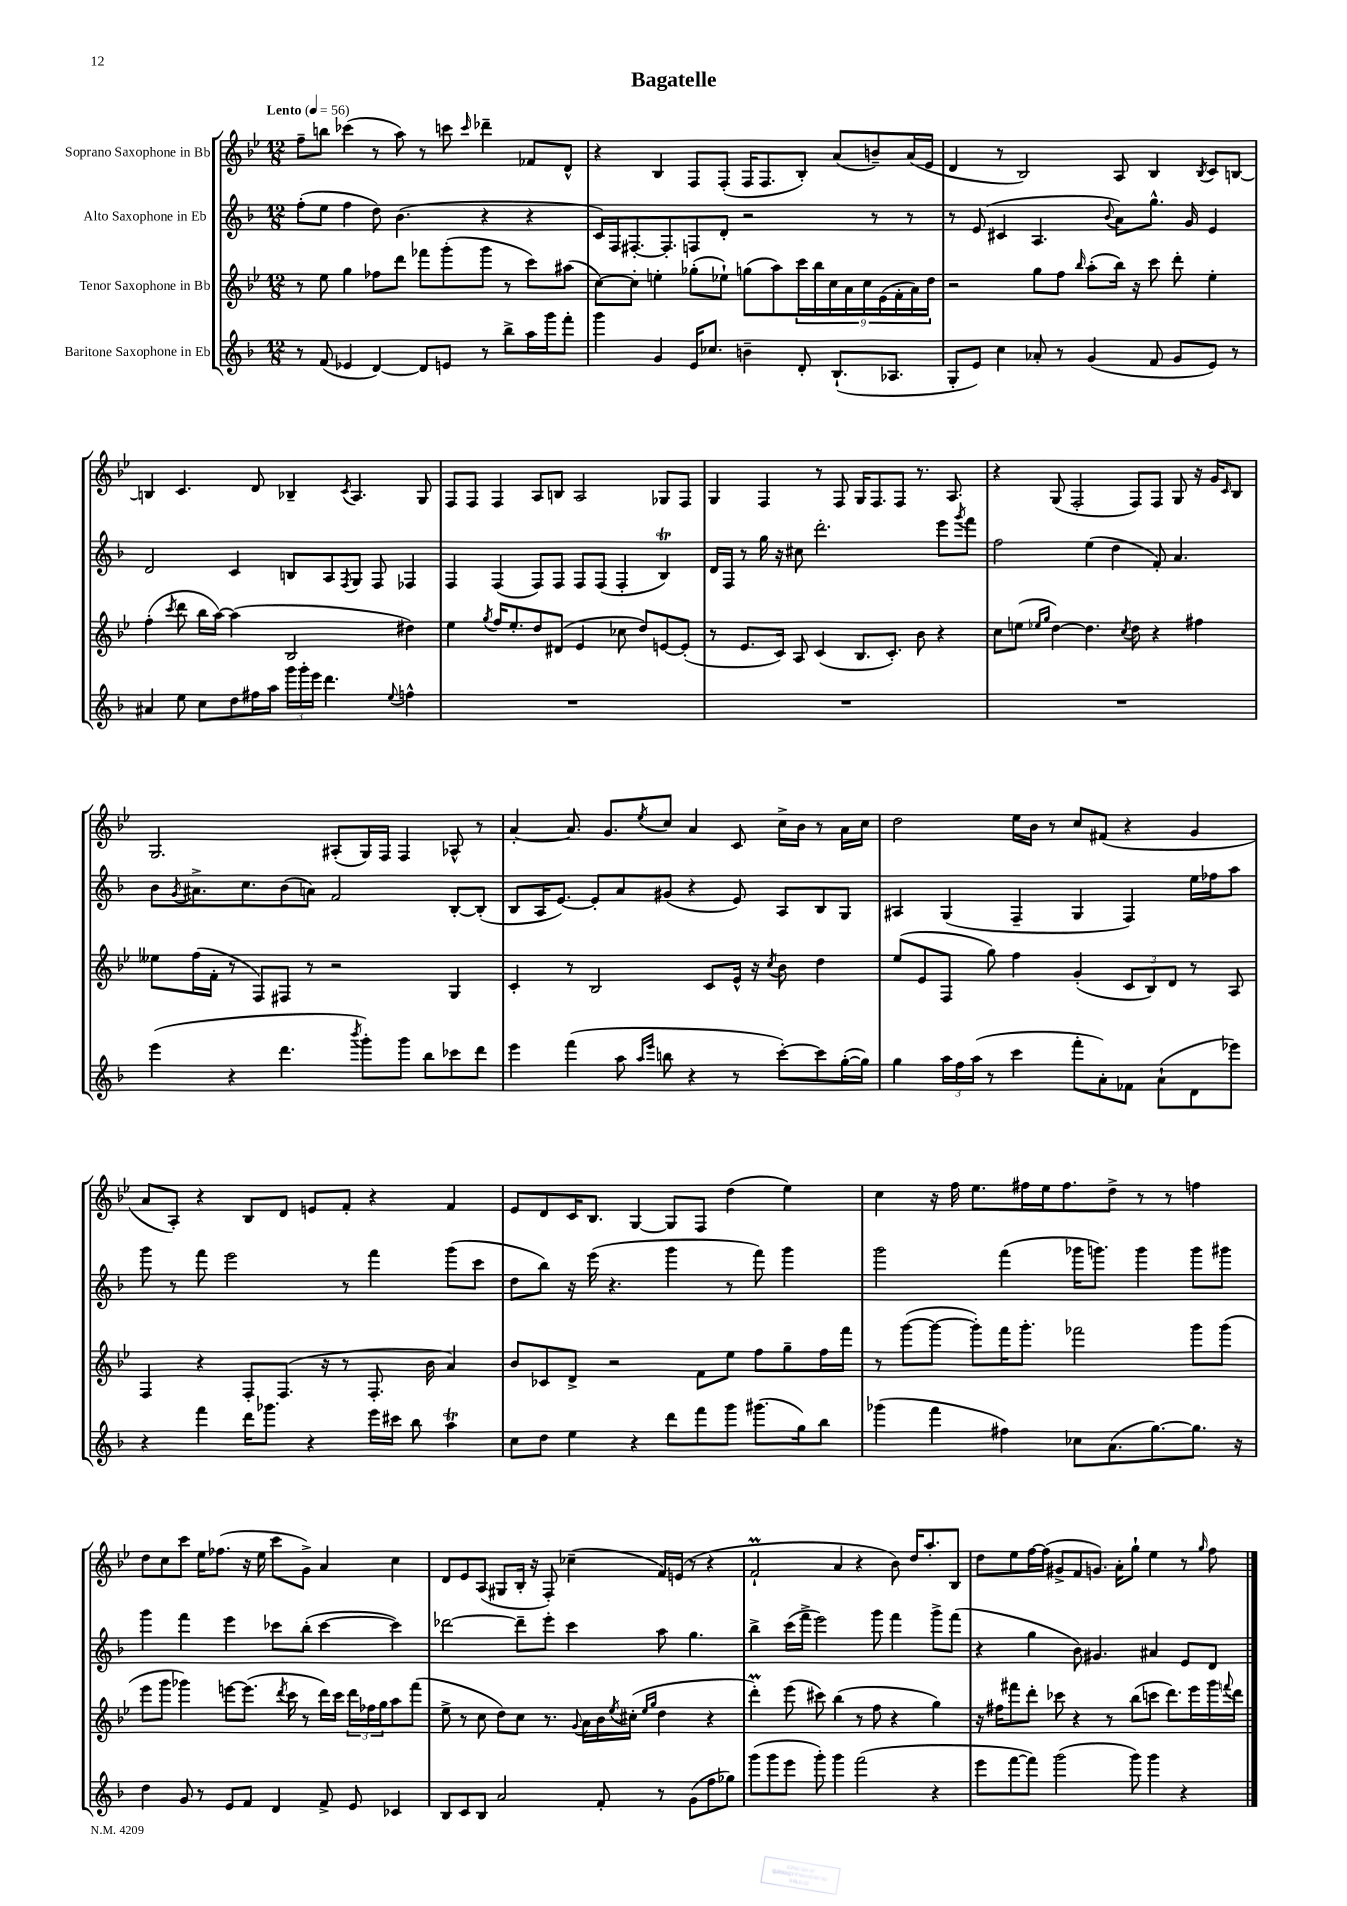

**kern	**kern	**kern	**kern
*staff4	*staff3	*staff2	*staff1
*clefG2	*clefG2	*clefG2	*clefG2
*k[b-]	*k[b-e-]	*k[b-]	*k[b-e-]
*M12/8	*M12/8	*M12/8	*M12/8
*MM56	*MM56	*MM56	*MM56
8r	8r	(8ff'	8ff~
(8f	8ee-	8ee	8bb
4e-	4gg	4ff	(4ccc-
[4d)	8ff-	8dd)	8r
.	8ddd	(4.b-	8aa)
8d]	8fff-	.	8r
8e	(8ggg'	.	8ccc
.	.	.	16qqccc
8r	8ggg	4r	4ddd-~
8bb-^	8r	.	.
16aa	8ccc)	4r	8f-
16ggg	.	.	.
8fff'	(8aa#	.	8d^^
=	=	=	=
4ggg	[8cc)	16c)	4r
.	.	16F	.
.	8cc']	[8.F#'	.
4g	4ee'	.	4B-
.	.	8.F#']	.
16e	(8gg-'	8F	8F
8.cc-	.	.	.
.	8ee-`)	8d'	(8F'
4b~	(8gg	2r	16F
.	.	.	8.F
.	8aa)	.	.
8d'	18ccc	.	8B-')
.	18bb-	.	.
.	18cc	.	.
(8.B-`	.	.	(8a
.	18a	.	.
.	18cc	.	.
.	.	8r	8b~)
.	(18e-	.	.
8.A-	.	.	.
.	18f'	.	.
.	.	8r	(16a
.	18a)	.	.
.	.	.	16e-
.	18dd	.	.
=	=	=	=
8G'	2r	8r	4d
8e)	.	(8e	.
4cc	.	4c#	8r
.	.	.	2B-)
8a-'	8gg	4.A	.
8r	8ff	.	.
.	16qqbb-	.	.
(4g	(8aa'	.	.
.	.	8qqb-	.
.	16bb-)	8a)	8A
.	16r	.	.
8f	8ccc	8.gg^^	4B-
8g	8ddd'	.	.
.	.	16g	.
.	.	.	8qB-
8e)	4ee-'	4e	8c
8r	.	.	[8B
=	=	=	=
4a#	(4ff'	2d	4B]
.	8qccc	.	.
8ee	8ddd	.	4.c
8cc	16bb-	.	.
.	[16aa)	.	.
8dd	(4aa]	4c	.
16ff#	.	.	8d
16aa	.	.	.
24ggg	2B-	8B	4B-~
24ggg'	.	.	.
24eee	.	.	.
4.ddd	.	8A	.
.	.	8qF	8qc
.	.	8G	4.A
.	.	8F	.
8qqee	.	.	.
4ff^^	4dd#)	4F-	.
.	.	.	8G
=	=	=	=
1.r	4ee-	4F	8F
.	.	.	8F
.	8qgg	.	.
.	16ff	(4F	4F
.	8.ee-'	.	.
.	8dd	8F)	8A
.	(8d#	8F	8B
.	4e-	8F	2A
.	.	(8F	.
.	8cc-	4F'	.
.	8dd)	.	.
.	[8e	4B-)	8G-
.	(8e']	.	8F
=	=	=	=
1.r	8r	16d	4G
.	.	16F	.
.	8.e-	8r	.
.	.	16gg	4F
.	16c)	16r	.
.	8A	8cc#	.
.	(4c	2.ddd'	8r
.	.	.	8F
.	8.B-	.	16G
.	.	.	8.F
.	8.c')	.	.
.	.	.	8F
.	8b-	.	8.r
.	4r	8eee	.
.	.	.	8.A
.	.	8qggg	.
.	.	8fff	.
=	=	=	=
1.r	8cc	2ff	4r
.	(8ee	.	.
.	16qqee-	.	.
.	16qqgg	.	.
.	[4dd)	.	(8G
.	.	.	2F'
.	4.dd]	(4ee	.
.	.	4dd	.
.	8qcc	.	.
.	8dd	.	8F)
.	4r	8f')	8F
.	.	4.a	8G
.	4ff#	.	16r
.	.	.	16g
.	.	.	16qqc
.	.	.	8B-
=	=	=	=
(4eee	8ee--	8b-	2.G
.	.	8qg	.
.	(16ff	8.a#^	.
.	16f'	.	.
4r	8r	.	.
.	.	8.cc	.
.	8F)	.	.
4.ddd	8F#	(8b-	.
.	8r	8a)	.
.	2r	2f	(8A#'
8qbbb-	.	.	.
8ggg')	.	.	16G)
.	.	.	16F
8ggg	.	.	4F
8bb-	.	.	.
8ccc-	4G	[8B-'	8A-^^
8ddd	.	(8B-']	8r
=	=	=	=
4eee	4c'	8B-	[4a'
.	.	16A	.
.	.	[8.e)	.
(4fff	8r	.	8.a]
.	2B-	8e']	.
.	.	.	8.g
8aa	.	8a	.
16qqaa	.	.	.
16qqeee	.	.	8qee-
8bb	.	(8g#	8cc
4r	.	4r	4a
.	8c	.	.
8r	16e-^^	8e)	8c
.	16r	.	.
.	8qcc	.	.
[8ccc')	8b-	8A	16cc^
.	.	.	16b-
8ccc]	4dd	8B-	8r
([16gg'	.	8G	16a
16gg])	.	.	16cc
=	=	=	=
4gg	(8ee-	4A#	2dd
.	8e-	.	.
24aa	8F	(4G	.
24ff	.	.	.
(24aa	.	.	.
8r	8gg)	.	.
4ccc	4ff	4F~	16ee-
.	.	.	16b-
.	.	.	8r
8fff'	(4g'	4G	8cc
8a')	.	.	(8f#
8f-	12c	4F)	4r
.	12B-)	.	.
(8a`	.	.	.
.	12d	.	.
8d	8r	16ee	4g
.	.	16ff-	.
8eee-)	8A	8aa	.
=	=	=	=
4r	4F	8ggg	8a
.	.	8r	8A')
4fff	4r	8fff	4r
.	.	2eee	.
16ddd	8F'	.	8B-
8.ggg-	.	.	.
.	(8.F	.	8d
4r	.	.	8e
.	16r	.	.
.	8r	8r	8f'
16eee	8.F'	4fff	4r
16ccc#	.	.	.
8bb-	.	.	.
.	16b-	.	.
4aa	4a)	(8ggg	4f
.	.	8ccc	.
=	=	=	=
8cc	8b-	8dd	8e-
8dd	8c-	8bb-)	8d
4ee	8d^	16r	16c
.	.	(16eee	8.B-
.	2r	4.r	.
4r	.	.	[4G
8ddd	.	4ggg	8G]
8fff	8f	.	8F
8ggg	8ee-	8r	(4dd
(8.ggg#	8ff	8fff)	.
.	8gg~	4ggg	4ee-)
16gg)	.	.	.
8bb-	16ff	.	.
.	16fff	.	.
=	=	=	=
(4ggg-	8r	2ggg	4cc
.	([8ggg	.	.
4fff	8ggg_	.	16r
.	.	.	16ff
.	8ggg'])	.	8.ee-
4ff#)	16fff	(4fff	.
.	8.ggg'	.	16ff#
.	.	.	16ee-
.	.	.	8.ff#
8cc-	2fff-	16ggg-	.
.	.	8.ggg)	.
(8.a	.	.	8dd^
.	.	4ggg	8r
[8.gg)	.	.	.
.	.	.	8r
8.gg]	8ggg	8ggg	4ff
.	(8ggg	8ggg#	.
16r	.	.	.
=	=	=	=
4dd	8eee-	4ggg	8dd
.	8ggg	.	8cc
8g	4ggg-)	4fff	8ccc
8r	.	.	16ee-
.	.	.	(8.ff-
8e	[8eee	4eee	.
8f	(8.eee]	.	16r
.	.	.	16ee-
4d	.	8ccc-	8ccc
.	8qddd	.	.
.	16ccc	.	.
.	8r	(8bb-'	8g^)
8f^	16ddd)	[4ccc-	4a
.	16ccc	.	.
8e	24ddd	.	.
.	24ff-	.	.
.	24gg	.	.
4c-	8aa	4ccc-])	4cc
.	(8fff	.	.
=	=	=	=
8B-	8ee-^	[2ddd-	8d
8c	8r	.	8e-
8B-	8cc	.	(8A
2a	8dd)	.	8G#
.	8cc	8ddd-~]	16B-'
.	.	.	16r
.	8.r	8eee'	8F')
.	.	4ccc	(4cc-~
.	8qqg	.	.
.	16a	.	.
8f'	16b-	.	.
.	8qee-	.	.
.	(16cc#'	.	.
.	16qqee-	.	.
.	16qqgg	.	.
8r	4dd	8aa	16f)
.	.	.	(16e
(8g	.	4.gg	8r
8ff	4r	.	4r
8gg-)	.	.	.
=	=	=	=
(8ggg	4ddd')	4bb-^	2f`
8ggg	.	.	.
8eee	(8eee-	(16ccc	.
.	.	16fff^	.
8ggg')	8ccc#)	2eee)	.
4ggg	(4bb-	.	4a
(2fff	8r	.	4r
.	8ff	8ggg	.
.	4r	4fff	8b-)
.	.	.	16dd
.	.	.	8.aa'
4r	4gg)	8ggg^	.
.	.	(8fff	8B-
=	=	=	=
8eee	16r	4r	8dd
.	16ff#	.	.
[8fff	8fff#	.	8ee-
8fff])	8ddd'	4gg	[16ff
.	.	.	(16ff]
(2ggg	8ccc-	.	8g#^
.	4r	8b-)	8f
.	.	4.g#	8.g)
.	8r	.	.
.	.	.	16a'
8ggg)	(8bb-	.	8gg`
4ggg	8ccc	4a#	4ee-
.	8.ddd)	.	.
4r	.	8e	8r
.	16eee-	.	.
.	.	.	16qqgg
.	16ggg	8d	8ff
.	8qqfff	.	.
.	16ddd	.	.
==	==	==	==
*-	*-	*-	*-
